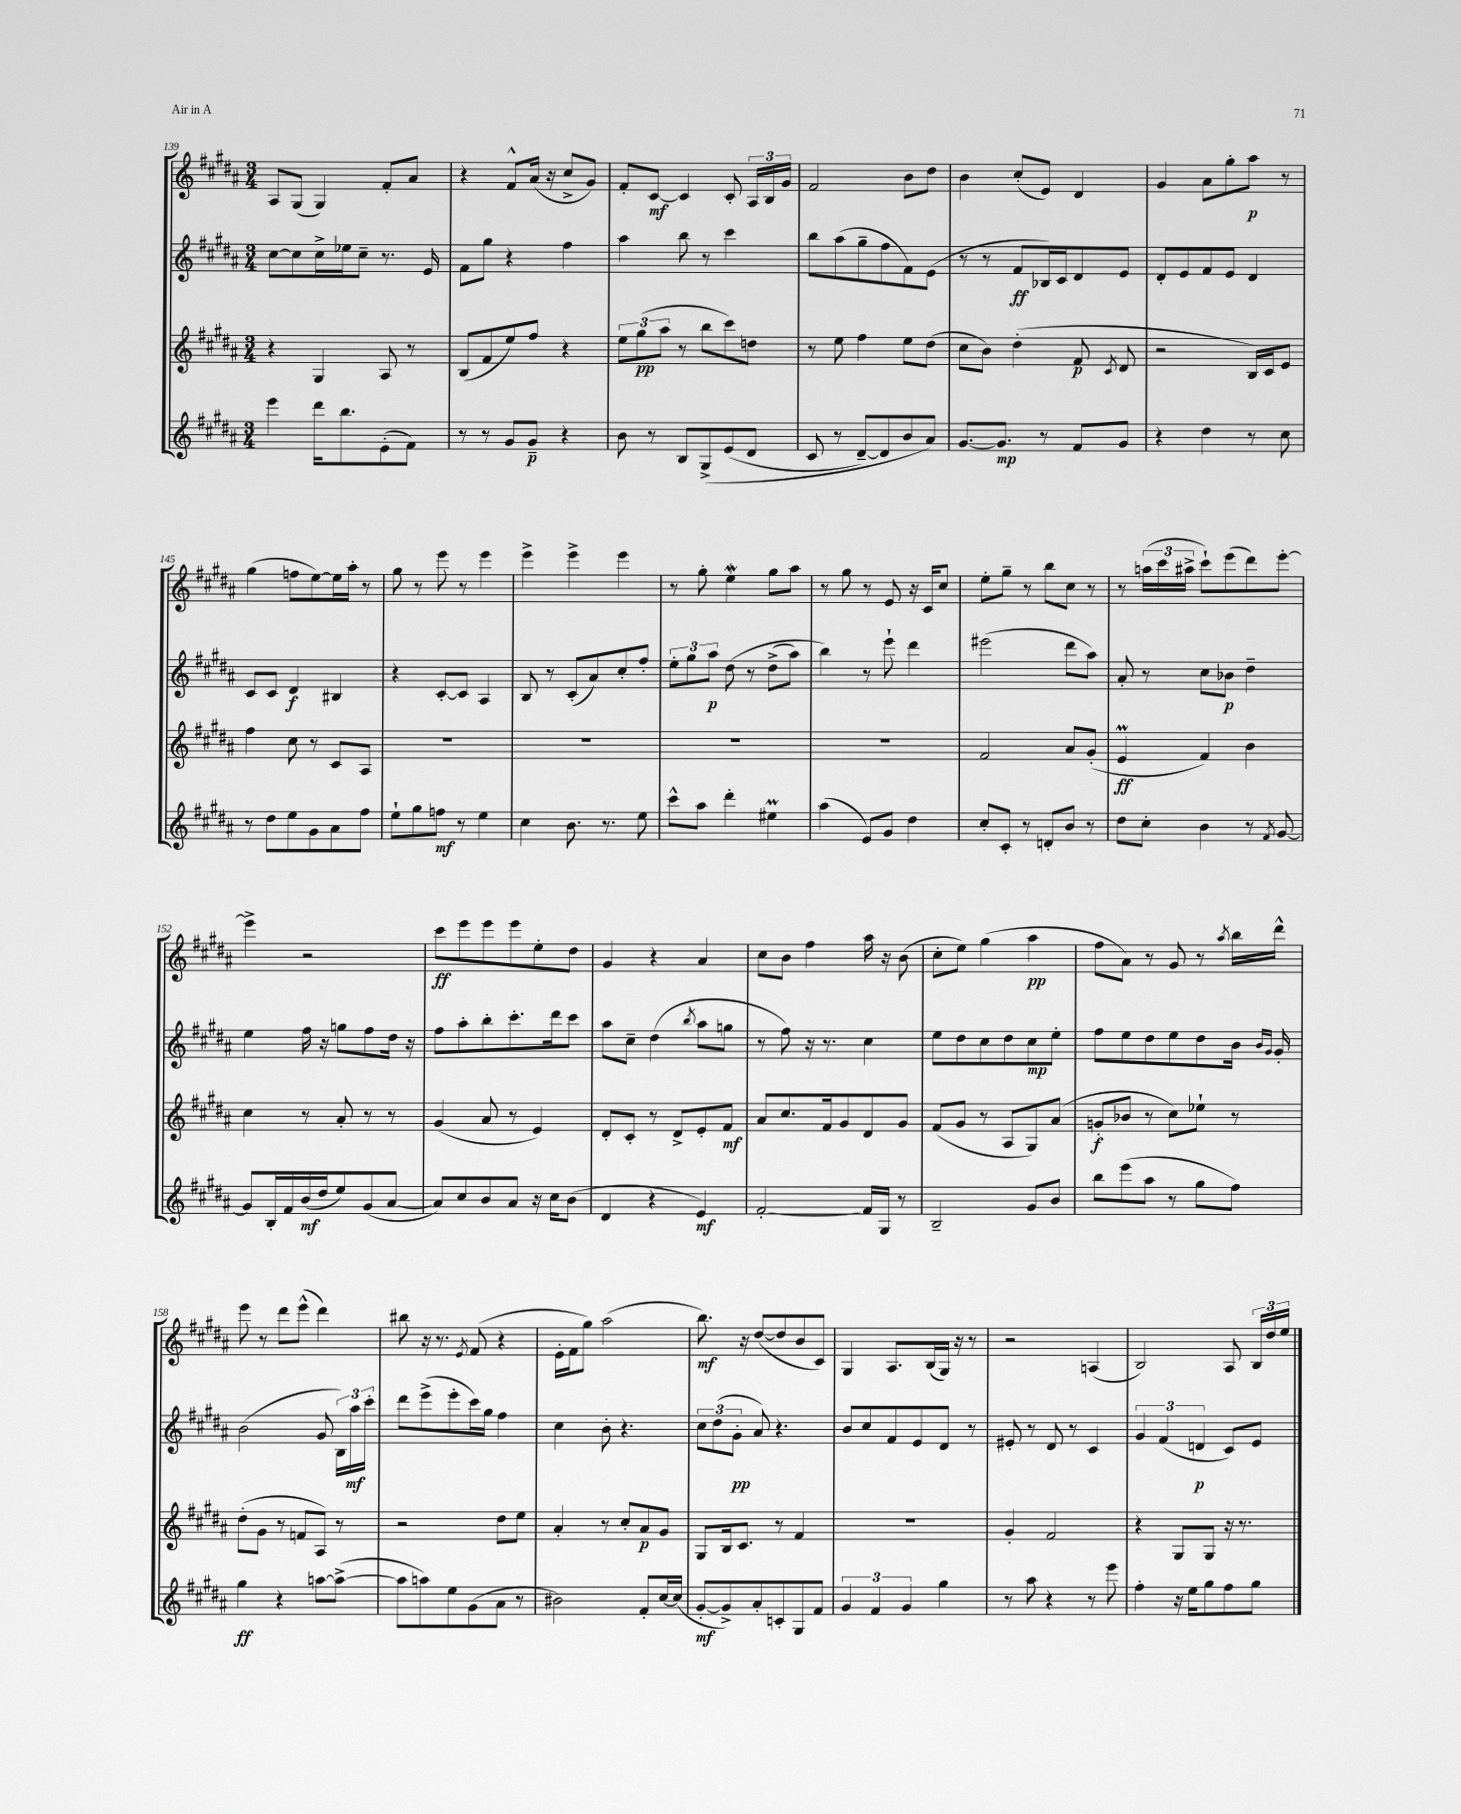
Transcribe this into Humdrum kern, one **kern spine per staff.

**kern	**kern	**kern	**kern
*staff4	*staff3	*staff2	*staff1
*clefG2	*clefG2	*clefG2	*clefG2
*k[f#c#g#d#a#]	*k[f#c#g#d#a#]	*k[f#c#g#d#a#]	*k[f#c#g#d#a#]
*M3/4	*M3/4	*M3/4	*M3/4
4eee	4r	[8cc#	8A#
.	.	8cc#]	(8G#
16ddd#	4G#	16cc#^	4G#)
8.bb	.	16ee-	.
.	.	8cc#~	.
(8e'	8A#	8.r	8f#'
8f#)	8r	.	8a#
.	.	16e	.
=	=	=	=
8r	(8B	8f#	4r
8r	8f#	8gg#	.
8g#	8ee)	4r	8f#^^
8g#~	8ff#	.	(16a#
.	.	.	16r
4r	4r	4ff#	8cc#^
.	.	.	8g#)
=	=	=	=
8b	12ee	4aa#	8f#'
.	(12gg#	.	.
8r	.	.	[8c#
.	12aa#	.	.
8B	8r	8bb	4c#]
&(8G#^	8bb	8r	.
(8e	8ccc#)	4ccc#	8c#'
8d#	8dd	.	24A#
.	.	.	24B
.	.	.	24g#
=	=	=	=
8c#	8r	8bb	2f#
8r	8ee	(8aa#	.
[8d#~)	4ff#	8gg#~	.
8d#]	.	8ff#	.
8b	8ee	8f#)	8b
8a#&)	(8dd#	(8e	8dd#
=	=	=	=
[8.g#	8cc#	8r	4b
.	8b)	8r	.
8.g#]	.	.	.
.	(4dd#'	8f#	(8cc#'
8r	.	16B-)	8e)
.	.	16c#	.
8f#	8f#	8d#	4d#
.	8qc#	.	.
8g#	8d#	8e	.
=	=	=	=
4r	2r	8d#'	4g#
.	.	8e	.
4dd#	.	8f#	8a#
.	.	8e	8gg#'
8r	16B)	4d#	8aa#
.	16c#	.	.
8cc#	8e	.	8r
=	=	=	=
8r	4ff#	8c#	(4gg#
8dd#	.	8c#	.
8ee	8cc#	4d#	8ff
8g#	8r	.	[8ee)
8a#	8c#	4B#	16ee]
.	.	.	16aa#'
8ff#	8A#	.	8r
=	=	=	=
8ee`	2.r	4r	8gg#
8gg#	.	.	8r
8ff	.	[8c#'	8eee
8r	.	8c#]	8r
4ee	.	4A#	4eee
=	=	=	=
4cc#	2.r	8B	4eee^
.	.	8r	.
8.b	.	(8c#'	4eee^
.	.	8a#)	.
8.r	.	.	.
.	.	8cc#'	4eee
8ee	.	8ff#'	.
=	=	=	=
8ccc#^^	2.r	12ee'	8r
.	.	12gg#	.
8aa#	.	.	8gg#'
.	.	12aa#	.
4ddd#'	.	&(8dd#	4ee
.	.	8r	.
4ee#	.	(8dd#^	8gg#
.	.	8aa#)	8aa#
=	=	=	=
(4aa#	2.r	4bb&)	8r
.	.	.	8gg#
8e)	.	8r	8r
8g#	.	8eee`	8e
4dd#	.	4ddd#	16r
.	.	.	16c#
.	.	.	8cc#
=	=	=	=
8cc#'	2f#	(2eee#	8ee'
8c#'	.	.	8gg#~
8r	.	.	8r
8d'	.	.	8bb
8b	8a#	8ddd#	8cc#
8r	(8g#'	8aa#)	8r
=	=	=	=
8dd#	4e	8a#'	8r
8cc#'	.	8r	(24aa
.	.	.	24ccc#
.	.	.	24aa#^
4b	4f#)	8cc#	8ccc#`)
.	.	8b-	(8eee
8r	4b	4dd#~	8ddd#)
8qf#	.	.	.
[8g#	.	.	[8eee'
=	=	=	=
8g#]	4cc#	4ee	4eee^]
16B'	.	.	.
16f#	.	.	.
(16b	8r	16ff#	2r
16dd#	.	16r	.
8ee)	8a#'	8gg	.
(8g#	8r	8ff#	.
[8a#	8r	16dd#	.
.	.	16r	.
=	=	=	=
8a#])	(4g#	8ff#	8ccc#
8cc#	.	8aa#'	8eee
8b	8a#	8bb'	8eee
8a#	8r	8.ccc#'	8eee
16r	4e)	.	8ee'
16cc#	.	16ddd#	.
(8b	.	8ccc#	8dd#
=	=	=	=
4d#	8d#'	8aa#	4g#
.	8c#'	8cc#~	.
4r	8r	(4dd#	4r
.	8d#^	.	.
.	.	8qbb	.
4e)	8e'	8aa#	4a#
.	8f#	8gg	.
=	=	=	=
[2f#'	8a#	8r	8cc#
.	8.cc#	8ff#)	8b
.	.	16r	4ff#
.	16f#	8.r	.
.	8g#	.	.
16f#]	8d#	4cc#	16aa#
16G#	.	.	16r
8r	8g#	.	(8b
=	=	=	=
2B~	(8f#	8ee	8cc#'
.	8g#	8dd#	8ee)
.	8r	8cc#	(4gg#
.	8A#	8dd#	.
8g#	8G#)	8cc#	4aa#
8b	(8a#	8ee'	.
=	=	=	=
8bb	8g'	8ff#	8ff#
(8eee	8b-	8ee	8a#)
8aa#	8r	8dd#	8r
8r	8cc#)	8ee	8g#
8gg#	8ee-`	8dd#	8r
.	.	.	8qaa#
8ff#)	8r	16b	16bb
.	.	16qqb	.
.	.	16qqg#	.
.	.	16g#'	16ddd#^^
=	=	=	=
4gg#	(8dd#'	(2b	8eee
.	8g#	.	8r
4r	8r	.	8ddd#
.	8f	.	(8eee^^
[8aa	8A#)	8g#	4ddd#)
(8aa^_	8r	24B)	.
.	.	24aa#	.
.	.	24ccc#'	.
=	=	=	=
8aa]	2r	8ddd#	8bb#
8aa)	.	(8eee^	16r
.	.	.	8.r
8ee	.	8eee'	.
.	.	.	8qe
(8g#	.	16ccc#)	(8f#
.	.	16gg#	.
8a#	8dd#	4ff#	4r
8r	8ee	.	.
=	=	=	=
2b#)	4a#'	4cc#	16e'
.	.	.	16f#
.	.	.	8gg#)
.	8r	8b'	(2aa#
.	8cc#'	4.r	.
8f#'	8a#	.	.
[16cc#	8g#	.	.
(16cc#]	.	.	.
=	=	=	=
[8g#'	8G#	12cc#	8.bb)
.	.	(12dd#	.
8g#^])	16B	.	.
.	.	12g#'	.
.	8.c#	.	16r
8a#'	.	8a#)	([8dd#
8c'	8r	4.r	8dd#]
8G#	4f#	.	8b
8f#	.	.	8c#)
=	=	=	=
6g#	2.r	8b	4G#
.	.	8cc#	.
6f#	.	.	.
.	.	8f#	8.A#
6g#	.	.	.
.	.	8e	.
.	.	.	(16B
4gg#	.	8d#	16G#)
.	.	.	16r
.	.	8r	8r
=	=	=	=
8r	4g#'	8e#'	2r
8aa#	.	8r	.
4r	2f#	8d#	.
.	.	8r	.
8r	.	4c#	(4A
8eee	.	.	.
=	=	=	=
4ff#'	4r	6g#	2B)
.	.	(6f#	.
16r	8G#	.	.
16ee	.	.	.
.	.	6d	.
8gg#	8G#	.	.
8ff#	16r	8c#)	8A#
.	8.r	.	.
8gg#	.	8e	24B
.	.	.	24dd#
.	.	.	24ee
==	==	==	==
*-	*-	*-	*-
